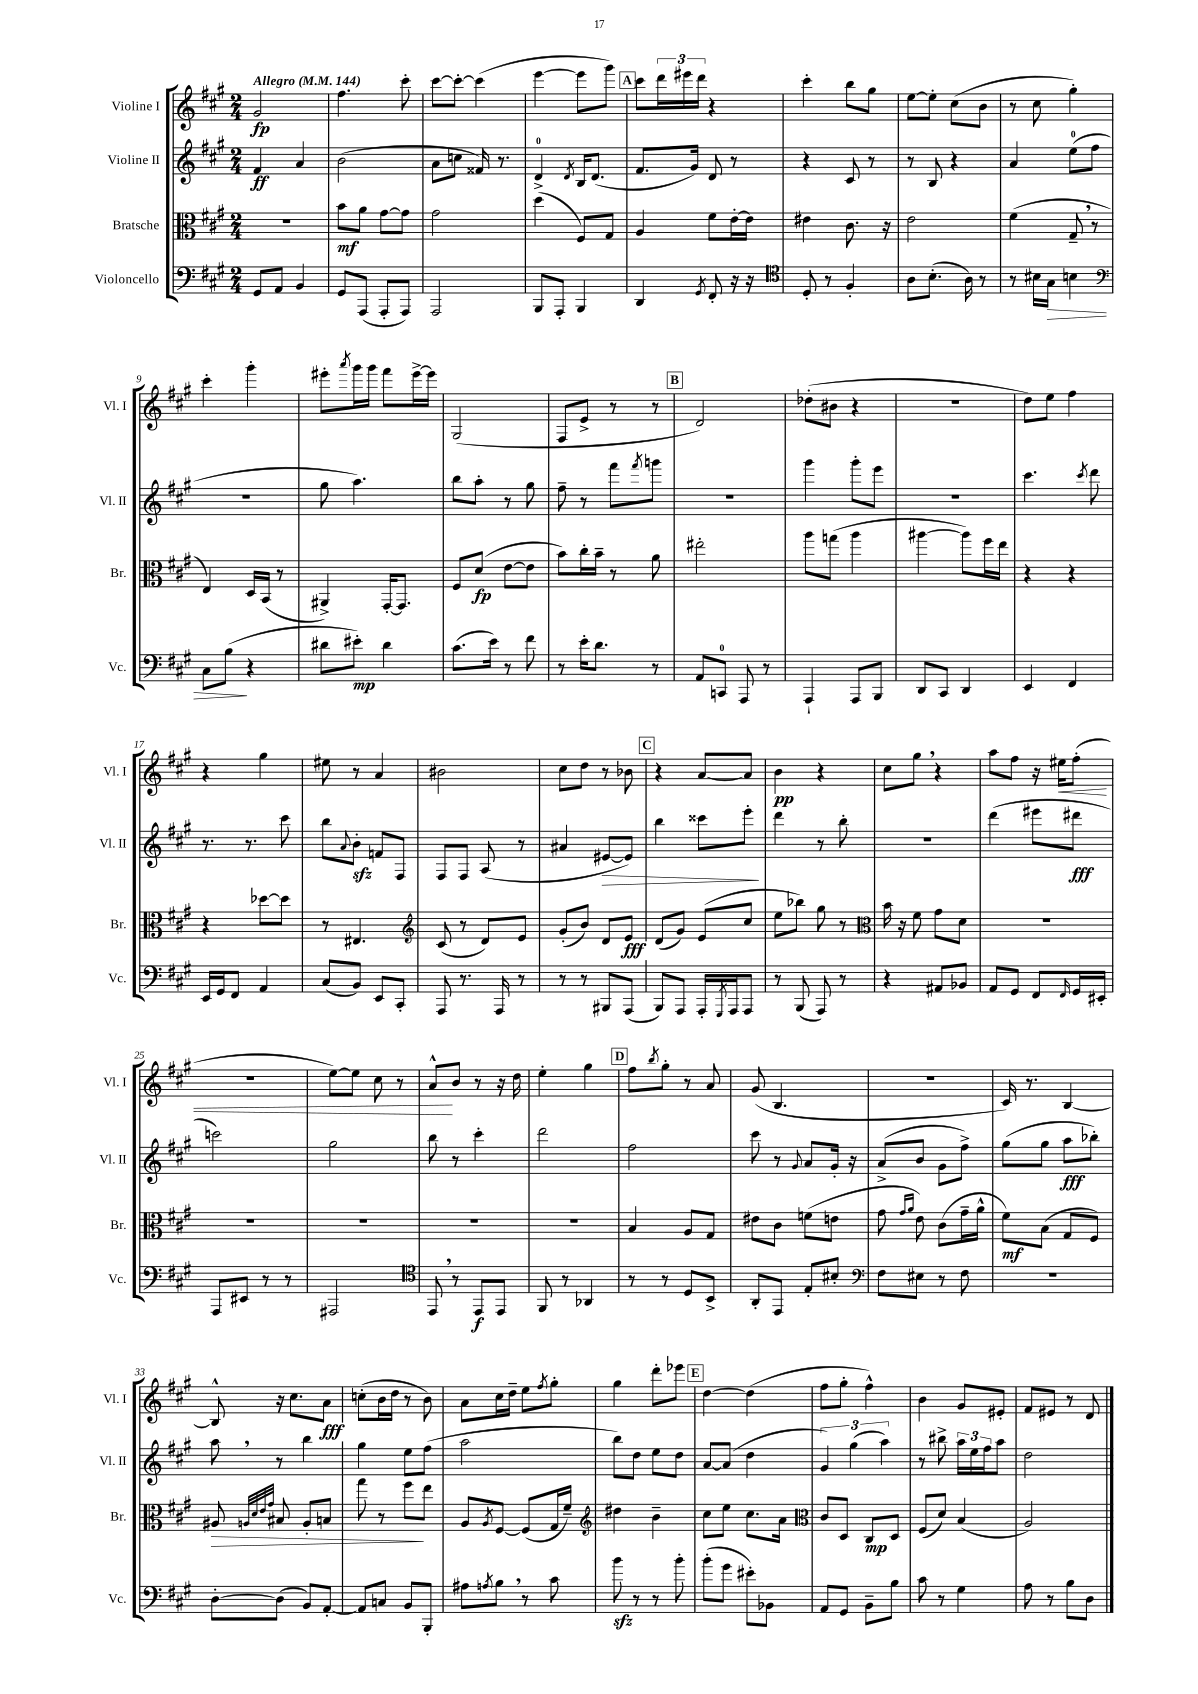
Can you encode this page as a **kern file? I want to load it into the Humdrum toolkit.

**kern	**dynam	**kern	**dynam	**kern	**dynam	**kern	**dynam
*part4	*part4	*part3	*part3	*part2	*part2	*part1	*part1
*staff4	*staff4	*staff3	*staff3	*staff2	*staff2	*staff1	*staff1
*I"Violoncello	*	*I"Bratsche	*	*I"Violine II	*	*I"Violine I	*
*I'Vc.	*	*I'Br.	*	*I'Vl. II	*	*I'Vl. I	*
*clefF4	*	*clefC3	*	*clefG2	*	*clefG2	*
*k[f#c#g#]	*	*k[f#c#g#]	*	*k[f#c#g#]	*	*k[f#c#g#]	*
*M2/4	*	*M2/4	*	*M2/4	*	*M2/4	*
*MM144	*	*MM144	*	*MM144	*	*MM144	*
=1	=1	=1	=1	=1	=1	=1	=1
!	!	!	!	!	!	!LO:TX:a:B:t=Allegro	!
8GG#/L	.	2r	.	4f#/	ff	2g#/	fp
8AA/J	.	.	.	.	.	.	.
4BB/	.	.	.	4a/	.	.	.
=2	=2	=2	=2	=2	=2	=2	=2
8GG#/L	.	8b\L	mf	(2b\	.	4.ff#\	.
(8AAA/J	.	8a\J	.	.	.	.	.
8AAA'/L	.	[8g#\L	.	.	.	.	.
8AAA/J)	.	8g#\J]	.	.	.	8ccc#'\	.
=3	=3	=3	=3	=3	=3	=3	=3
2AAA/	.	2g#\	.	8a\L	.	[8ccc#\L	.
.	.	.	.	8ccn\J	.	8ccc#'\J_	.
.	.	.	.	16f##X/)	.	(4ccc#\]	.
.	.	.	.	8.r	.	.	.
=4	=4	=4	=4	=4	=4	=4	=4
8BBB/L	.	(4dd\	.	4d^/	.	[4eee\	.
8AAA'/J	.	.	.	.	.	.	.
.	.	.	.	8qd/	.	.	.
4BBB/	.	8F#/L)	.	16B/KL	.	8eee\L]	.
.	.	.	.	(8.d/J	.	.	.
.	.	8G#/J	.	.	.	8ggg#\J)	.
!!LO:REH:place=s1:t=A
=5	=5	=5	=5	=5	=5	=5	=5
4DD/	.	4A/	.	8.f#/L	.	8ccc#\L	.
.	.	.	.	.	.	24ddd\L	.
.	.	.	.	.	.	24eee#X\	.
.	.	.	.	16g#/Jk)	.	.	.
.	.	.	.	.	.	24ddd\JJ	.
8qGG#/	.	.	.	.	.	.	.
8FF#'/	.	8f#\L	.	8d/	.	4r	.
16r	.	[16e'\L	.	8r	.	.	.
16r	.	16e\JJ]	.	.	.	.	.
=6	=6	=6	=6	=6	=6	=6	=6
*clefC4	*	*	*	*	*	*	*
8D'/	.	4e#X\	.	4r	.	4ccc#'\	.
8r	.	.	.	.	.	.	.
4F#'/	.	8.c#\	.	8c#/	.	8bb\L	.
.	.	.	.	8r	.	8gg#\J	.
.	.	16r	.	.	.	.	.
=7	=7	=7	=7	=7	=7	=7	=7
8A\L	.	2e\	.	8r	.	[8ee\L	.
(8.B'\J	.	.	.	8B/	.	8ee'\J]	.
.	.	.	.	4r	.	(8cc#\L	.
16A\)	.	.	.	.	.	.	.
8r	.	.	.	.	.	8b\J	.
=8	=8	=8	=8	=8	=8	=8	=8
8r	.	(4f#\	.	4a/	.	8r	.
16B#X\LL	.	.	.	.	.	8cc#\	.
!	!LO:HP:b	!	!	!	!	!	!
16G#\JJ	>	.	.	.	.	.	.
4Bn\	.	8G#~,/	.	(8ee\L	.	4gg#'\)	.
.	.	8r	.	8ff#\J	.	.	.
!!LO:LB:g=z
=9	=9	=9	=9	=9	=9	=9	=9
*clefF4	*	*	*	*	*	*	*
8C#\L	.	4E/)	.	2r	.	4ccc#'\	.
(8B\J	.	.	.	.	.	.	.
4r	]	16D/LL	.	.	.	4ggg#'\	.
.	.	(16BB/JJ	.	.	.	.	.
.	.	8r	.	.	.	.	.
=10	=10	=10	=10	=10	=10	=10	=10
8d#X\L	.	4AA#X^/)	.	8gg#\	.	8eee#X'\L	.
.	.	.	.	.	.	8qaaa/	.
8e#X'\J)	mp	.	.	4.aa\)	.	16ggg#\L	.
.	.	.	.	.	.	16ggg#\JJ	.
4d#\	.	[16GG#'/KL	.	.	.	8fff#\L	.
.	.	8.GG#/J]	.	.	.	.	.
.	.	.	.	.	.	[16eee#^\L	.
.	.	.	.	.	.	16eee#\JJ]	.
=11	=11	=11	=11	=11	=11	=11	=11
(8.c#\L	.	8F#/L	.	8bb\L	.	(2G#/	.
.	.	(8d/J	fp	8aa'\J	.	.	.
16e\Jk)	.	.	.	.	.	.	.
8r	.	[8e\L	.	8r	.	.	.
8f#\	.	8e\J]	.	8gg#\	.	.	.
=12	=12	=12	=12	=12	=12	=12	=12
8r	.	8b\L)	.	8ff#~\	.	8F#/L	.
16e'\KL	.	16cc#'\L	.	8r	.	8e^/J	.
8.d\J	.	16b~\JJ	.	.	.	.	.
.	.	8r	.	8fff#\L	.	8r	.
.	.	.	.	8qfff#/	.	.	.
8r	.	8a\	.	8gggn\J	.	8r	.
!!LO:REH:place=s1:t=B
=13	=13	=13	=13	=13	=13	=13	=13
8AA/L	.	2ee#X'\	.	2r	.	2d/)	.
8CCn/J	.	.	.	.	.	.	.
8AAA/	.	.	.	.	.	.	.
8r	.	.	.	.	.	.	.
=14	=14	=14	=14	=14	=14	=14	=14
4AAA`/	.	8aa\L	.	4ggg#\	.	(8dd-X'\L	.
.	.	(8ggn\J	.	.	.	8b#X\J	.
8AAA/L	.	4aa\	.	8ggg#'\L	.	4r	.
8BBB/J	.	.	.	8eee\J	.	.	.
=15	=15	=15	=15	=15	=15	=15	=15
8DD/L	.	[4aa#X\	.	2r	.	2r	.
8CC#/J	.	.	.	.	.	.	.
4DD/	.	8aa#\L])	.	.	.	.	.
.	.	16ff#\L	.	.	.	.	.
.	.	16ee\JJ	.	.	.	.	.
=16	=16	=16	=16	=16	=16	=16	=16
4EE/	.	4r	.	4.ccc#\	.	8dd\L)	.
.	.	.	.	.	.	8ee\J	.
4FF#/	.	4r	.	.	.	4ff#\	.
.	.	.	.	8qccc#/	.	.	.
.	.	.	.	8ddd\	.	.	.
!!LO:LB:g=z
=17	=17	=17	=17	=17	=17	=17	=17
16EE/LL	.	4r	.	8.r	.	4r	.
16GG#/J	.	.	.	.	.	.	.
8FF#/J	.	.	.	.	.	.	.
.	.	.	.	8.r	.	.	.
4AA/	.	[8dd-X\L	.	.	.	4gg#\	.
.	.	8dd-\J]	.	8ccc#\	.	.	.
=18	=18	=18	=18	=18	=18	=18	=18
(8C#/L	.	8r	.	8bb\L	.	8ee#X\	.
.	.	.	.	8qqa/	.	.	.
8BB/J)	.	4.E#X/	.	8bzz'\J	.	8r	.
8EE/L	.	.	.	8fn/L	.	4a/	.
8CC#'/J	.	.	.	8F#/J	.	.	.
=19	=19	=19	=19	=19	=19	=19	=19
*	*	*clefG2	*	*	*	*	*
8AAA/	.	(8c#/	.	8F#/L	.	2b#X\	.
8.r	.	8r	.	8F#/J	.	.	.
.	.	8d/L)	.	(8A/	.	.	.
16AAA/	.	.	.	.	.	.	.
8r	.	8e/J	.	8r	.	.	.
=20	=20	=20	=20	=20	=20	=20	=20
8r	.	(8g#'/L	.	4a#X/	.	8cc#\L	.
8r	.	8b/J)	.	.	.	8dd\J	.
!	!	!	!	!	!LO:HP:b	!	!
8BBB#X/L	.	8d/L	.	[8e#X/L	>	8r	.
(8AAA/J	.	8e/J	fff	8e#/J])	.	8b-X\	.
!!LO:REH:place=s1:t=C
=21	=21	=21	=21	=21	=21	=21	=21
8BBB/L)	.	(8d/L	.	4bb\	.	4r	.
8AAA/J	.	8g#/J)	.	.	.	.	.
16AAA'/LL	.	(8e/L	.	8ccc##X\L	.	[8a/L	.
8qGGG#/	.	.	.	.	.	.	.
16AAA/J	.	.	.	.	.	.	.
8AAA/J	.	8cc#/J	.	8eee'\J	.	8a/J]	.
.	.	.	.	.	]	.	.
=22	=22	=22	=22	=22	=22	=22	=22
8r	.	8ee\L	.	4ddd\	.	4b\	pp
(8BBB/	.	8bb-X\J)	.	.	.	.	.
8AAA/)	.	8gg#\	.	8r	.	4r	.
8r	.	8r	.	8bb'\	.	.	.
=23	=23	=23	=23	=23	=23	=23	=23
*	*	*clefC3	*	*	*	*	*
4r	.	16b\	.	2r	.	8cc#\L	.
.	.	16r	.	.	.	.	.
.	.	8f#\	.	.	.	8gg#,\J	.
8AA#X/L	.	8g#\L	.	.	.	4r	.
8BB-X/J	.	8d\J	.	.	.	.	.
=24	=24	=24	=24	=24	=24	=24	=24
8AA/L	.	2r	.	(4ddd\	.	8aa\L	.
8GG#/J	.	.	.	.	.	8ff#\J	.
8FF#/L	.	.	.	8eee#X\L	.	16r	.
!	!	!	!	!	!	!	!LO:HP:b
.	.	.	.	.	.	16ee#X\KL	<
16qqFF#/	.	.	.	.	.	.	.
16GG#/L	.	.	.	8ddd#X\J	fff	(8ff#'\J	.
16EE#X'/JJ	.	.	.	.	.	.	.
!!LO:LB:g=z
=25	=25	=25	=25	=25	=25	=25	=25
8AAA/L	.	2r	.	2cccn\)	.	2r	.
8EE#X/J	.	.	.	.	.	.	.
8r	.	.	.	.	.	.	.
8r	.	.	.	.	.	.	.
=26	=26	=26	=26	=26	=26	=26	=26
2AAA#X/	.	2r	.	2gg#\	.	[8ee\L)	.
.	.	.	.	.	.	8ee\J]	.
.	.	.	.	.	.	8cc#\	.
.	.	.	.	.	.	8r	.
=27	=27	=27	=27	=27	=27	=27	=27
*clefC4	*	*	*	*	*	*	*
8EE,/	.	2r	.	8bb\	.	8a^^/L	.
8r	.	.	.	8r	.	8b/J	[
8EE/L	f	.	.	4ccc#'\	.	8r	.
8EE/J	.	.	.	.	.	16r	.
.	.	.	.	.	.	16dd\	.
=28	=28	=28	=28	=28	=28	=28	=28
8FF#/	.	2r	.	2ddd\	.	4ee'\	.
8r	.	.	.	.	.	.	.
4AA-X/	.	.	.	.	.	4gg#\	.
!!LO:REH:place=s1:t=D
=29	=29	=29	=29	=29	=29	=29	=29
8r	.	4B/	.	2ff#\	.	8ff#\L	.
.	.	.	.	.	.	8qbb/	.
8r	.	.	.	.	.	8gg#'\J	.
8D/L	.	8A/L	.	.	.	8r	.
8BB^/J	.	8G#/J	.	.	.	8a/	.
=30	=30	=30	=30	=30	=30	=30	=30
8AA'/L	.	8e#X\L	.	8ccc#\	.	(8g#/	.
8EE/J	.	8c#\J	.	8r	.	4.B/	.
.	.	.	.	8qqg#/	.	.	.
8E'/L	.	(8fn\L	.	8a/L	.	.	.
8B#X'/J	.	8en\J	.	16g#'/Jk	.	.	.
.	.	.	.	16r	.	.	.
=31	=31	=31	=31	=31	=31	=31	=31
*clefF4	*	*	*	*	*	*	*
8F#\L	.	8g#\	.	(8a^/L	.	2r	.
.	.	16qqg#/LL	.	.	.	.	.
.	.	16qqa/JJ	.	.	.	.	.
8E#X\J	.	8e\)	.	8b/J	.	.	.
8r	.	(8c#\L	.	8g#\L	.	.	.
8F#\	.	16g#~\L	.	8ff#^\J)	.	.	.
.	.	16a^^\JJ	.	.	.	.	.
=32	=32	=32	=32	=32	=32	=32	=32
2r	.	8f#\L)	mf	(8gg#\L	.	16c#/)	.
.	.	.	.	.	.	8.r	.
.	.	(8B\J	.	8gg#\J	.	.	.
.	.	8G#/L	.	8aa\L	fff	[4B/	.
.	.	8F#/J)	.	8bb-X'\J)	.	.	.
!!LO:LB:g=z
=33	=33	=33	=33	=33	=33	=33	=33
!	!	!	!LO:HP:b	!	!	!	!
[8D'\L	.	8A#X/	>	8aa,\	.	8B^^/]	.
.	.	32qqAn/LLL	.	.	.	.	.
.	.	32qqd/	.	.	.	.	.
.	.	32qqe/	.	.	.	.	.
.	.	32qqg#/JJJ	.	.	.	.	.
(8D\J]	.	8B#X/	.	8r	.	16r	.
.	.	.	.	.	.	8.cc#\L	.
8BB/L)	.	8A'/L	.	4bb\	.	.	.
[8AA'/J	.	8Bn/J	.	.	.	8a\J	fff
=34	=34	=34	=34	=34	=34	=34	=34
8AA/L]	.	8gg#\	.	4gg#\	.	(8ccn'\L	.
8Cn/J	.	8r	.	.	.	16b\L	.
.	.	.	.	.	.	16dd\JJ	.
8BB/L	.	8ff#\L	.	8ee\L	.	8r	.
8BBB'/J	.	8ee\J	]	(8ff#\J	.	8b\)	.
=35	=35	=35	=35	=35	=35	=35	=35
8A#X\L	.	8A/L	.	2aa\	.	8a\L	.
8qAn/	.	8qA/	.	.	.	.	.
8B,\J	.	[8F#/J	.	.	.	16cc#\L	.
.	.	.	.	.	.	16dd~\JJ	.
8r	.	(8F#/L]	.	.	.	8ee\L	.
.	.	.	.	.	.	8qff#/	.
8c#\	.	16G#/L	.	.	.	8gg#'\J	.
.	.	16f#~/JJ)	.	.	.	.	.
=36	=36	=36	=36	=36	=36	=36	=36
*	*	*clefG2	*	*	*	*	*
8bzz\	.	4dd#X\	.	8bb\L)	.	4gg#\	.
8r	.	.	.	8dd\J	.	.	.
8r	.	4b~\	.	8ee\L	.	8ddd'\L	.
8b'\	.	.	.	8dd\J	.	8eee-X\J	.
!!LO:REH:place=s1:t=E
=37	=37	=37	=37	=37	=37	=37	=37
(8b'\L	.	8cc#\L	.	[8a/L	.	[4dd\	.
8g#\J	.	8ee\J	.	(8a/J]	.	.	.
8e#X'\L)	.	8.cc#\L	.	4dd\	.	(4dd\]	.
8BB-X\J	.	.	.	.	.	.	.
.	.	16a\Jk	.	.	.	.	.
=38	=38	=38	=38	=38	=38	=38	=38
*	*	*clefC3	*	*	*	*	*
8AA/L	.	8c#/L	.	6g#/)	.	8ff#\L	.
8GG#/J	.	8D/J	.	.	.	8gg#'\J	.
.	.	.	.	(6gg#\	.	.	.
8BB~\L	.	8C#/L	mp	.	.	4ff#^^\)	.
.	.	.	.	6aa\)	.	.	.
8B\J	.	8D/J	.	.	.	.	.
=39	=39	=39	=39	=39	=39	=39	=39
8c#\	.	(8F#/L	.	8r	.	4b\	.
8r	.	8d/J)	.	8bb#X^\	.	.	.
4G#\	.	(4B/	.	24aa\LL	.	8g#/L	.
.	.	.	.	24ee\	.	.	.
.	.	.	.	24ff#\J	.	.	.
.	.	.	.	8aa\J	.	8e#X'/J	.
=40	=40	=40	=40	=40	=40	=40	=40
8A\	.	2A/)	.	2dd\	.	8f#/L	.
8r	.	.	.	.	.	8e#X/J	.
8B\L	.	.	.	.	.	8r	.
8D\J	.	.	.	.	.	8d/	.
==	==	==	==	==	==	==	==
*-	*-	*-	*-	*-	*-	*-	*-
